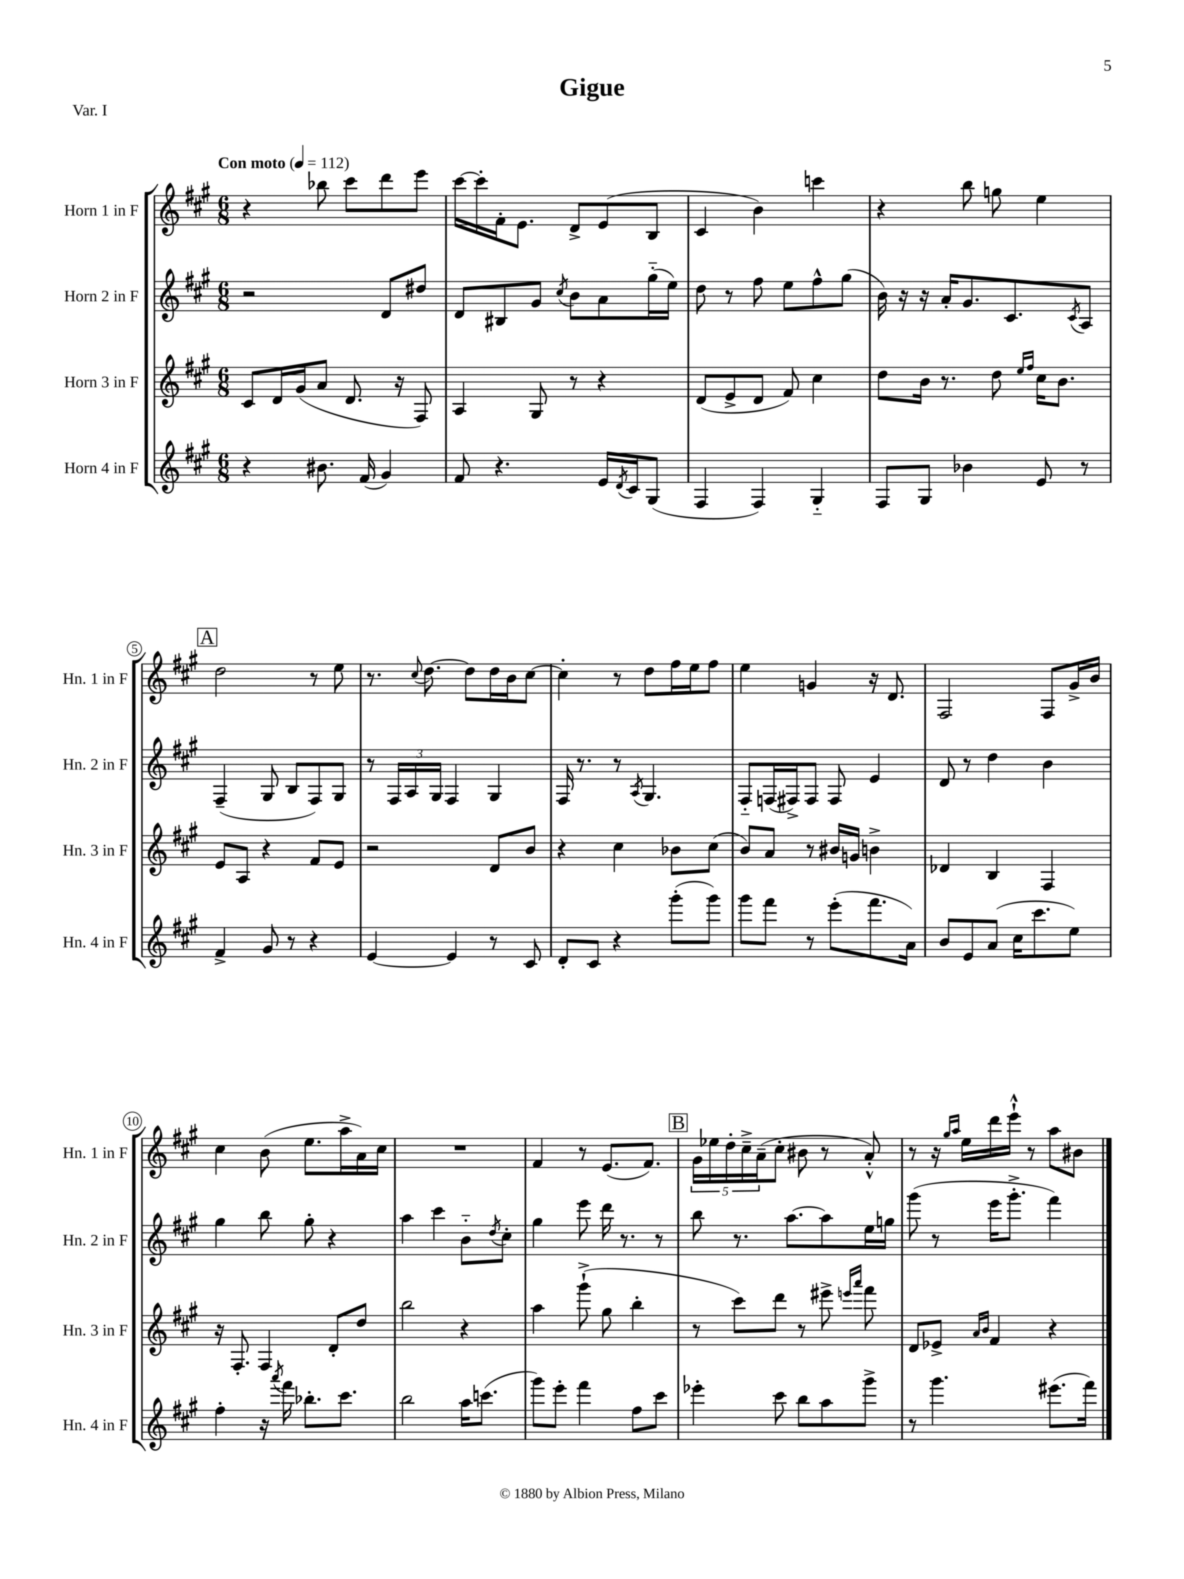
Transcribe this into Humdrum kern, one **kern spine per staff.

**kern	**kern	**kern	**kern
*staff4	*staff3	*staff2	*staff1
*clefG2	*clefG2	*clefG2	*clefG2
*k[f#c#g#]	*k[f#c#g#]	*k[f#c#g#]	*k[f#c#g#]
*M6/8	*M6/8	*M6/8	*M6/8
*MM112	*MM112	*MM112	*MM112
4r	8c#	2r	4r
.	16d	.	.
.	(16g#	.	.
8.b#	8a	.	8bb-
.	8.d	.	8ccc#
(16f#	.	.	.
4g#)	.	8d	8ddd
.	16r	.	.
.	8F#)	8dd#	8eee
=	=	=	=
8f#	4A	8d	[16ccc#
.	.	.	16ccc#']
4.r	.	8B#	16f#'
.	.	.	8.e
.	8G#	8g#	.
.	.	8qcc#	.
.	8r	8b	8d^
16e	4r	8a	(8e
8qd	.	.	.
16c#	.	.	.
(8G#	.	(16gg#'~	8B
.	.	16ee)	.
=	=	=	=
4F#	(8d	8dd	4c#
.	8e^	8r	.
4F#)	8d	8ff#	4b)
.	8f#)	8ee	.
4G#'~	4cc#	8ff#^^	4ccc
.	.	(8gg#	.
=	=	=	=
8F#	8dd	16b)	4r
.	.	16r	.
8G#	16b	16r	.
.	8.r	16a'	.
4b-	.	8.g#	8bb
.	8dd	.	8gg
.	.	8.c#	.
.	16qqee	.	.
.	16qqff#	.	.
8e	16cc#	.	4ee
.	8.b	.	.
.	.	8qc#	.
8r	.	8A	.
=	=	=	=
4f#^	8e	(4F#~	2dd
.	8A	.	.
8g#	4r	8G#	.
8r	.	8B	.
4r	8f#	8F#)	8r
.	8e	8G#	8ee
=	=	=	=
[4e	2r	8r	8.r
.	.	24F#	.
.	.	24A	.
.	.	.	8qqcc#
.	.	.	[8.dd
.	.	24G#	.
4e]	.	4F#	.
.	.	.	8dd]
8r	8d	4G#	16dd
.	.	.	16b
8c#	8b	.	[8cc#
=	=	=	=
8d'	4r	16F#	4cc#']
.	.	8.r	.
8c#	.	.	.
4r	4cc#	8r	8r
.	.	8qA	.
.	.	4.G#	8dd
(8ggg#'	8b-	.	16ff#
.	.	.	16ee
8ggg#)	(8cc#	.	8ff#
=	=	=	=
8ggg#	8b)	8F#'~	4ee
8fff#	8a	(16F	.
.	.	16F#^)	.
8r	8r	8F#	4g
(8eee'	16b#	8F#	.
.	16g	.	.
8.fff#	4b^	4e	16r
.	.	.	8.d
16a)	.	.	.
=	=	=	=
8b	4d-	8d	2F#
8e	.	8r	.
(8a	4B	4dd	.
16cc#	.	.	.
8.ccc#	.	.	.
.	4F#	4b	8F#
8ee)	.	.	16g#^
.	.	.	16b
=	=	=	=
4ff#'	16r	4gg#	4cc#
.	8.F#'	.	.
16r	4F#	8bb	(8b
8qaaa	.	.	.
16fff#	.	.	.
8.bb-'	.	8gg#'	8.ee
.	8d'	4r	.
8.ccc#	.	.	16aa^
.	8dd	.	16a)
.	.	.	16cc#
=	=	=	=
2bb	2bb	4aa	2.r
.	.	4ccc#	.
16aa	4r	8b'~	.
(8.ccc	.	.	.
.	.	8qdd	.
.	.	8cc#'	.
=	=	=	=
8ggg#)	4aa	4gg#	4f#
8eee'	.	.	.
4fff#	(8ggg#`^	8eee	8r
.	8gg#	16ddd	(8.e
.	.	8.r	.
8ff#	4bb'	.	.
.	.	.	8.f#)
8ccc#	.	8r	.
=	=	=	=
4eee-'	8r	8bb	20g#
.	.	.	20ee-
.	.	.	20dd'
.	8ccc#)	8.r	.
.	.	.	20cc#~^
.	.	.	(20a~
8ccc#	8ddd	.	8cc#'
.	.	[8.aa	.
8bb	8r	.	8b#
8aa	8eee#^	8aa]	8r
.	16qqeee	.	.
.	16qqaaa	.	.
8ggg#^	8fff#	16ee	8a'^^)
.	.	16gg	.
=	=	=	=
8r	8d	(8ggg#	8r
4.ggg#	8e-^	8r	16r
.	.	.	16qqgg#
.	.	.	16qqaa
.	.	.	16ee
.	16qqa	.	.
.	16qqb	.	.
.	4f#	16eee	16ddd
.	.	8.ggg#'^	16eee`^^
.	.	.	8r
(8.eee#	4r	4fff#)	8aa
.	.	.	8b#
16fff#)	.	.	.
==	==	==	==
*-	*-	*-	*-
